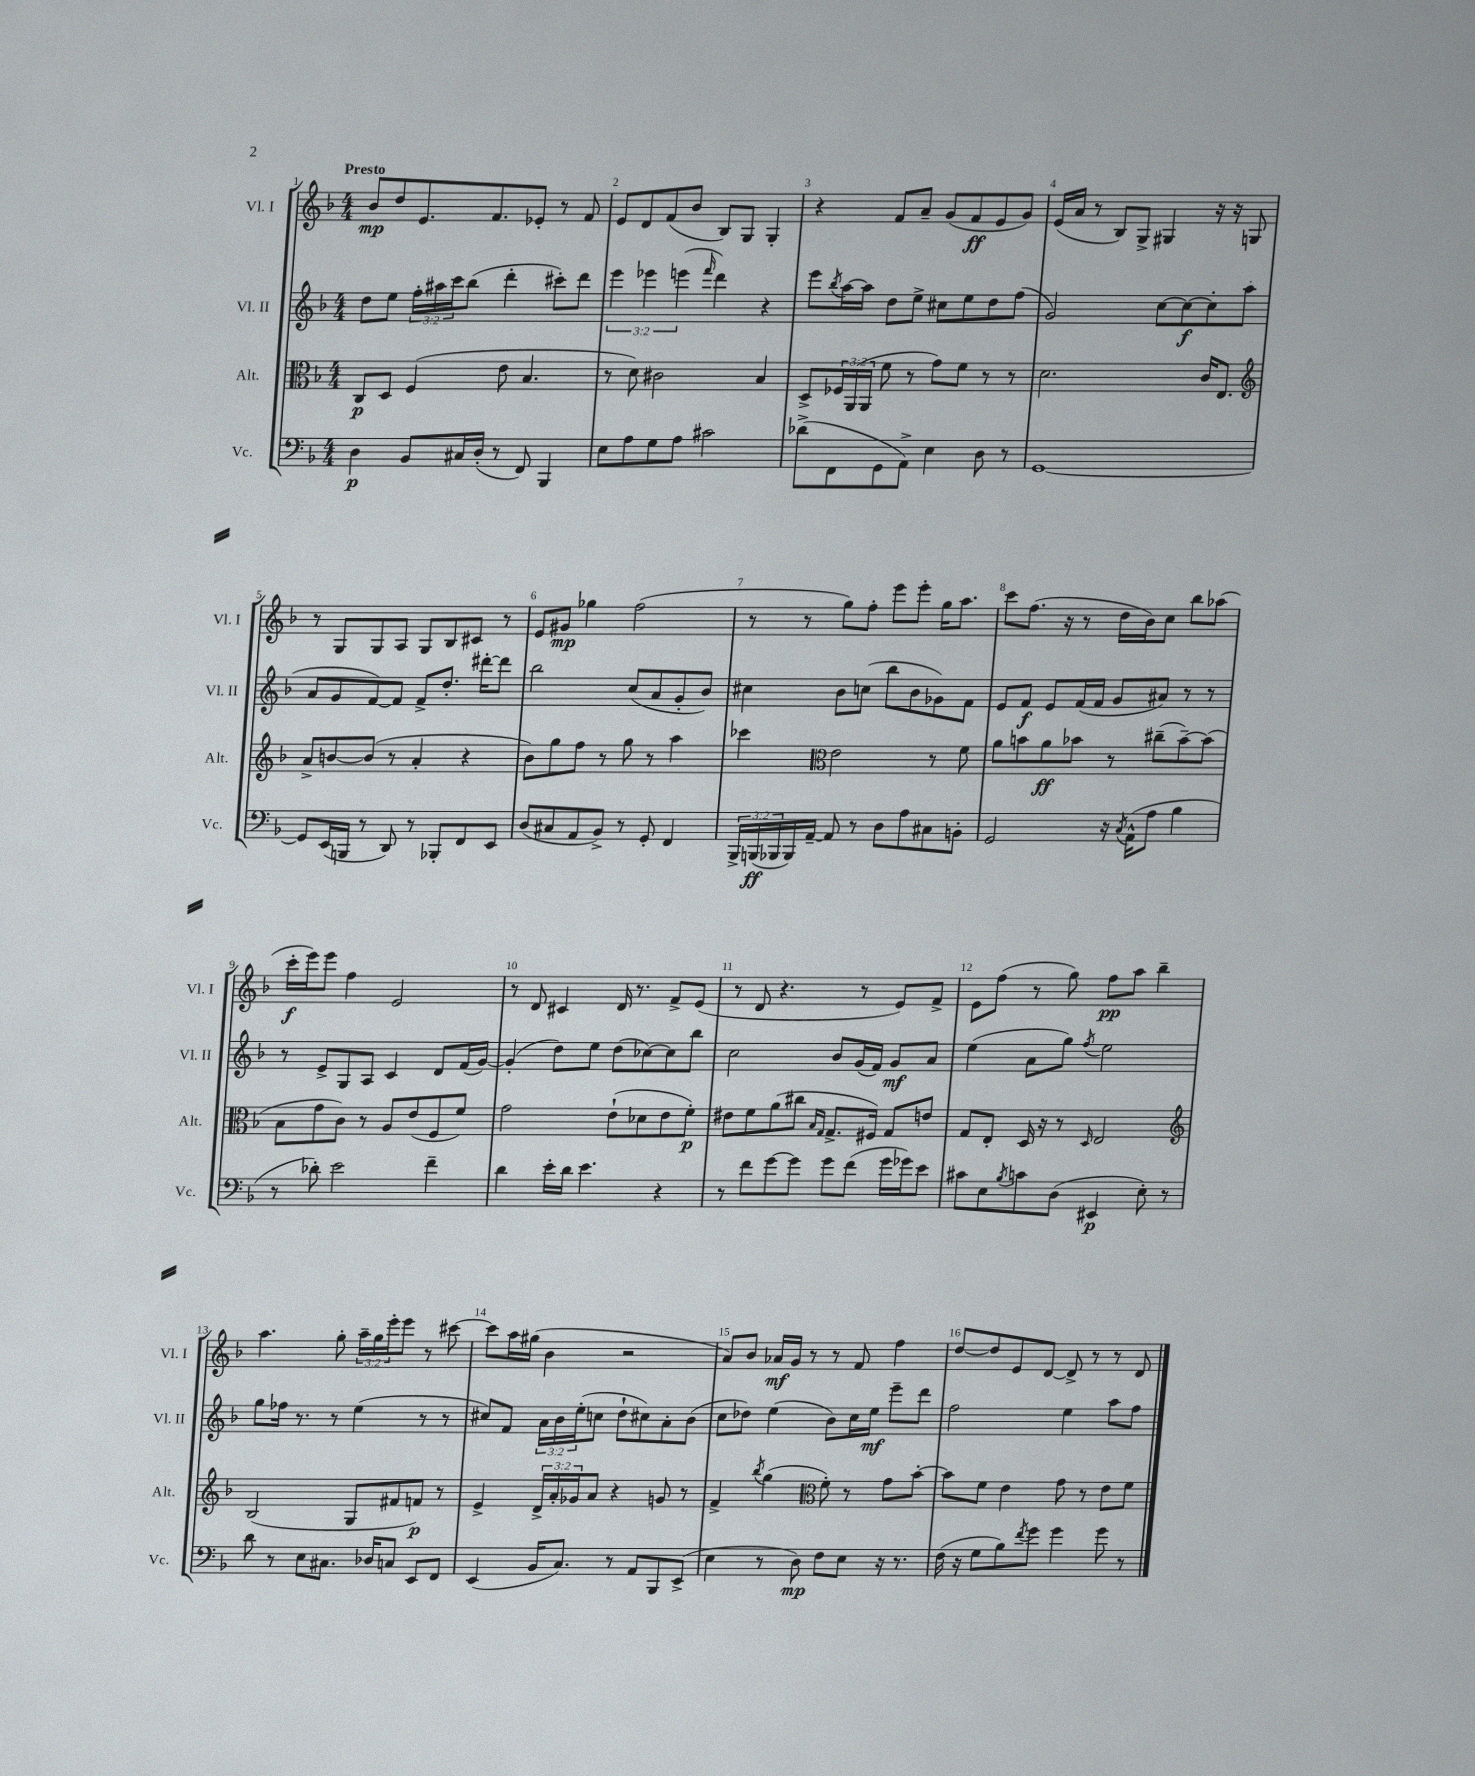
<<
\new StaffGroup <<
\new Staff = "s0" \with { instrumentName = "Vl. I" shortInstrumentName = "Vl. I" } {
    \clef treble \key f \major \numericTimeSignature \time 4/4 \override Staff.TupletNumber.text = #tuplet-number::calc-fraction-text \tempo "Presto"
    bes'8\mp d''8 e'8. f'8. ees'8-. r8 f'8 |
    e'8 d'8 f'8( bes'8 bes8) g8 g4-. |
    r4 f'8 a'8-- g'8( f'8\ff e'8 g'8) |
    e'16( a'16 r8 bes8) g8-> gis4 r16 r16 g8 |
    r8 g8 g8 a8 g8 bes8 cis'8 r8 |
    e'8 gis'8\mp ges''4 f''2( |
    r8 r8 g''8) f''8-. e'''8 e'''8-. g''16 a''8. |
    c'''8 f''8.( r16 r8 d''16 bes'16) c''8 bes''8 aes''8( |
    c'''16-.\f e'''16) e'''8 f''4 e'2 |
    r8 d'8 cis'4 d'16 r8. f'8-> e'8( |
    r8 d'8 r4. r8 e'8) f'8-> |
    e'8 f''8( r8 g''8) f''8\pp a''8 bes''4-- |
    a''4. g''8-. \tuplet 3/2 { a''16-- g''16 e'''16-. } e'''8 r8 cis'''8~ |
    cis'''8 a''16 gis''16( bes'4 r2 |
    a'8) bes'8 aes'16\mf g'16 r8 r8 f'8 f''4 |
    d''8~ d''8 e'8 d'8~ d'8-> r8 r8 d'8 \bar "|." |
}
\new Staff = "s1" \with { instrumentName = "Vl. II" shortInstrumentName = "Vl. II" } {
    \clef treble \key f \major \numericTimeSignature \time 4/4 \override Staff.TupletNumber.text = #tuplet-number::calc-fraction-text
    d''8 e''8 \tuplet 3/2 { f''16-. ais''16 c'''16 } bes''8( d'''4-. cis'''8-.) d'''8 |
    \tuplet 3/2 { e'''4 ees'''4 e'''4( } \grace { f'''16 } d'''4) r4 |
    e'''8 \acciaccatura { bes''8 } a''16~ a''16 d''8 e''8-> cis''8 e''8 d''8 f''8( |
    g'2) c''8~ c''8~\f c''8-. a''8( |
    a'8 g'8 f'8~) f'8 f'8-> d''8.-. dis'''16~-. dis'''8 |
    bes''2 c''8( a'8 g'8-. bes'8) |
    cis''4 bes'8 c''8( bes''8 bes'8 ges'8) f'8 |
    e'8 f'8\f e'8 f'16( f'16 g'8 ais'8) r8 r8 |
    r8 e'8-> g8 a8 c'4 d'8 f'16( g'16~) |
    g'4-.( d''8) e''8 d''8( ces''8~) ces''8 bes''8 |
    c''2 bes'8 g'16( f'16) g'8\mf a'8 |
    e''4( a'8 g''8) \acciaccatura { f''8 } e''2 |
    g''8 fes''16 r8. r8 e''4( r8 r8 |
    cis''8) f'8 \tuplet 3/2 { a'16 bes'16 e''16-.( } c''8 d''8-! cis''8) a'8-. bes'8( |
    c''8 des''8) e''4( bes'8) c''16 e''16\mf e'''8-- d'''8 |
    f''2 e''4 a''8 f''8 \bar "|." |
}
\new Staff = "s2" \with { instrumentName = "Alt." shortInstrumentName = "Alt." } {
    \clef alto \key f \major \numericTimeSignature \time 4/4 \override Staff.TupletNumber.text = #tuplet-number::calc-fraction-text
    c8\p d8 f4( e'8 bes4. |
    r8 d'8) cis'2 bes4 |
    d8-> \tuplet 3/2 { fes16 a,16( a,16 } f'8 r8 g'8) f'8 r8 r8 |
    d'2. c'16 e8. |
    \clef treble a'8-> b'8~ b'8( r8 a'4-. r4 |
    bes'8) g''8 f''8 r8 g''8 r8 a''4 |
    ces'''4 \clef alto e'2 r8 f'8 |
    a'8 b'8 a'8\ff bes'8 r8 cis''8--( bes'8~--) bes'8( |
    bes8 g'8 c'8) r8 a8 e'8( f8 f'8) |
    g'2 e'8-!( des'8 e'8 f'8-.\p) |
    eis'8 f'8 a'8( cis''8 \grace { bes16 g16 } g8.-> fis16) g8 e'8 |
    g8 e8-. d16 r16 r8 \grace { d16 } e2 |
    \clef treble bes2( g8 fis'8 f'8\p) r8 |
    e'4-> \tuplet 3/2 { d'16-> a'16-. ges'16 } a'8 r4 g'8 r8 |
    f'4-> \acciaccatura { bes''8 } g''4( \clef alto f'8-.) r8 g'8 bes'8~-. |
    bes'8 f'8 e'4 g'8 r8 e'8 f'8 \bar "|." |
}
\new Staff = "s3" \with { instrumentName = "Vc." shortInstrumentName = "Vc." } {
    \clef bass \key f \major \numericTimeSignature \time 4/4 \override Staff.TupletNumber.text = #tuplet-number::calc-fraction-text
    d4\p bes,8 cis16 d16-.( r8 f,8) bes,,4 |
    e8 a8 g8 a8 cis'2 |
    des'8->( f,8 g,8 a,8->) e4 d8 r8 |
    g,1~ |
    g,8 e,16( b,,16 r8 d,8) r8 bes,,8-. f,8 e,8 |
    d8( cis8 a,8 bes,8->) r8 g,8-. f,4 |
    \tuplet 3/2 { bes,,16-> b,,16\ff( bes,,16 } bes,,16) a,16~-- a,8 r8 d8 a8 cis8 b,8-. |
    g,2 r16 \acciaccatura { c8 } a,16-^( a8 bes4 |
    r8 des'8-.) e'2 f'4-- |
    d'4 e'16-. d'16 e'4. r4 |
    r8 f'8 g'8~ g'8 g'8 f'8( g'16 ges'16) e'8 |
    cis'8 e8 \acciaccatura { bes8 } c'8 d8( eis,4\p e8-.) r8 |
    d'8 r8 e8 cis8. des16 c8 e,8 f,8 |
    e,4( bes,16 c8.) r8 a,8 bes,,8 e,8->( |
    e4 r8 d8\mp) f8 e8 r16 r8. |
    f16( r16 g8 bes8) \acciaccatura { f'8 } g'8 g'4 g'8 r8 \bar "|." |
}
>>
>>
\layout { \context { \Score \override BarNumber.break-visibility = ##(#f #t #t) barNumberVisibility = #all-bar-numbers-visible } }
